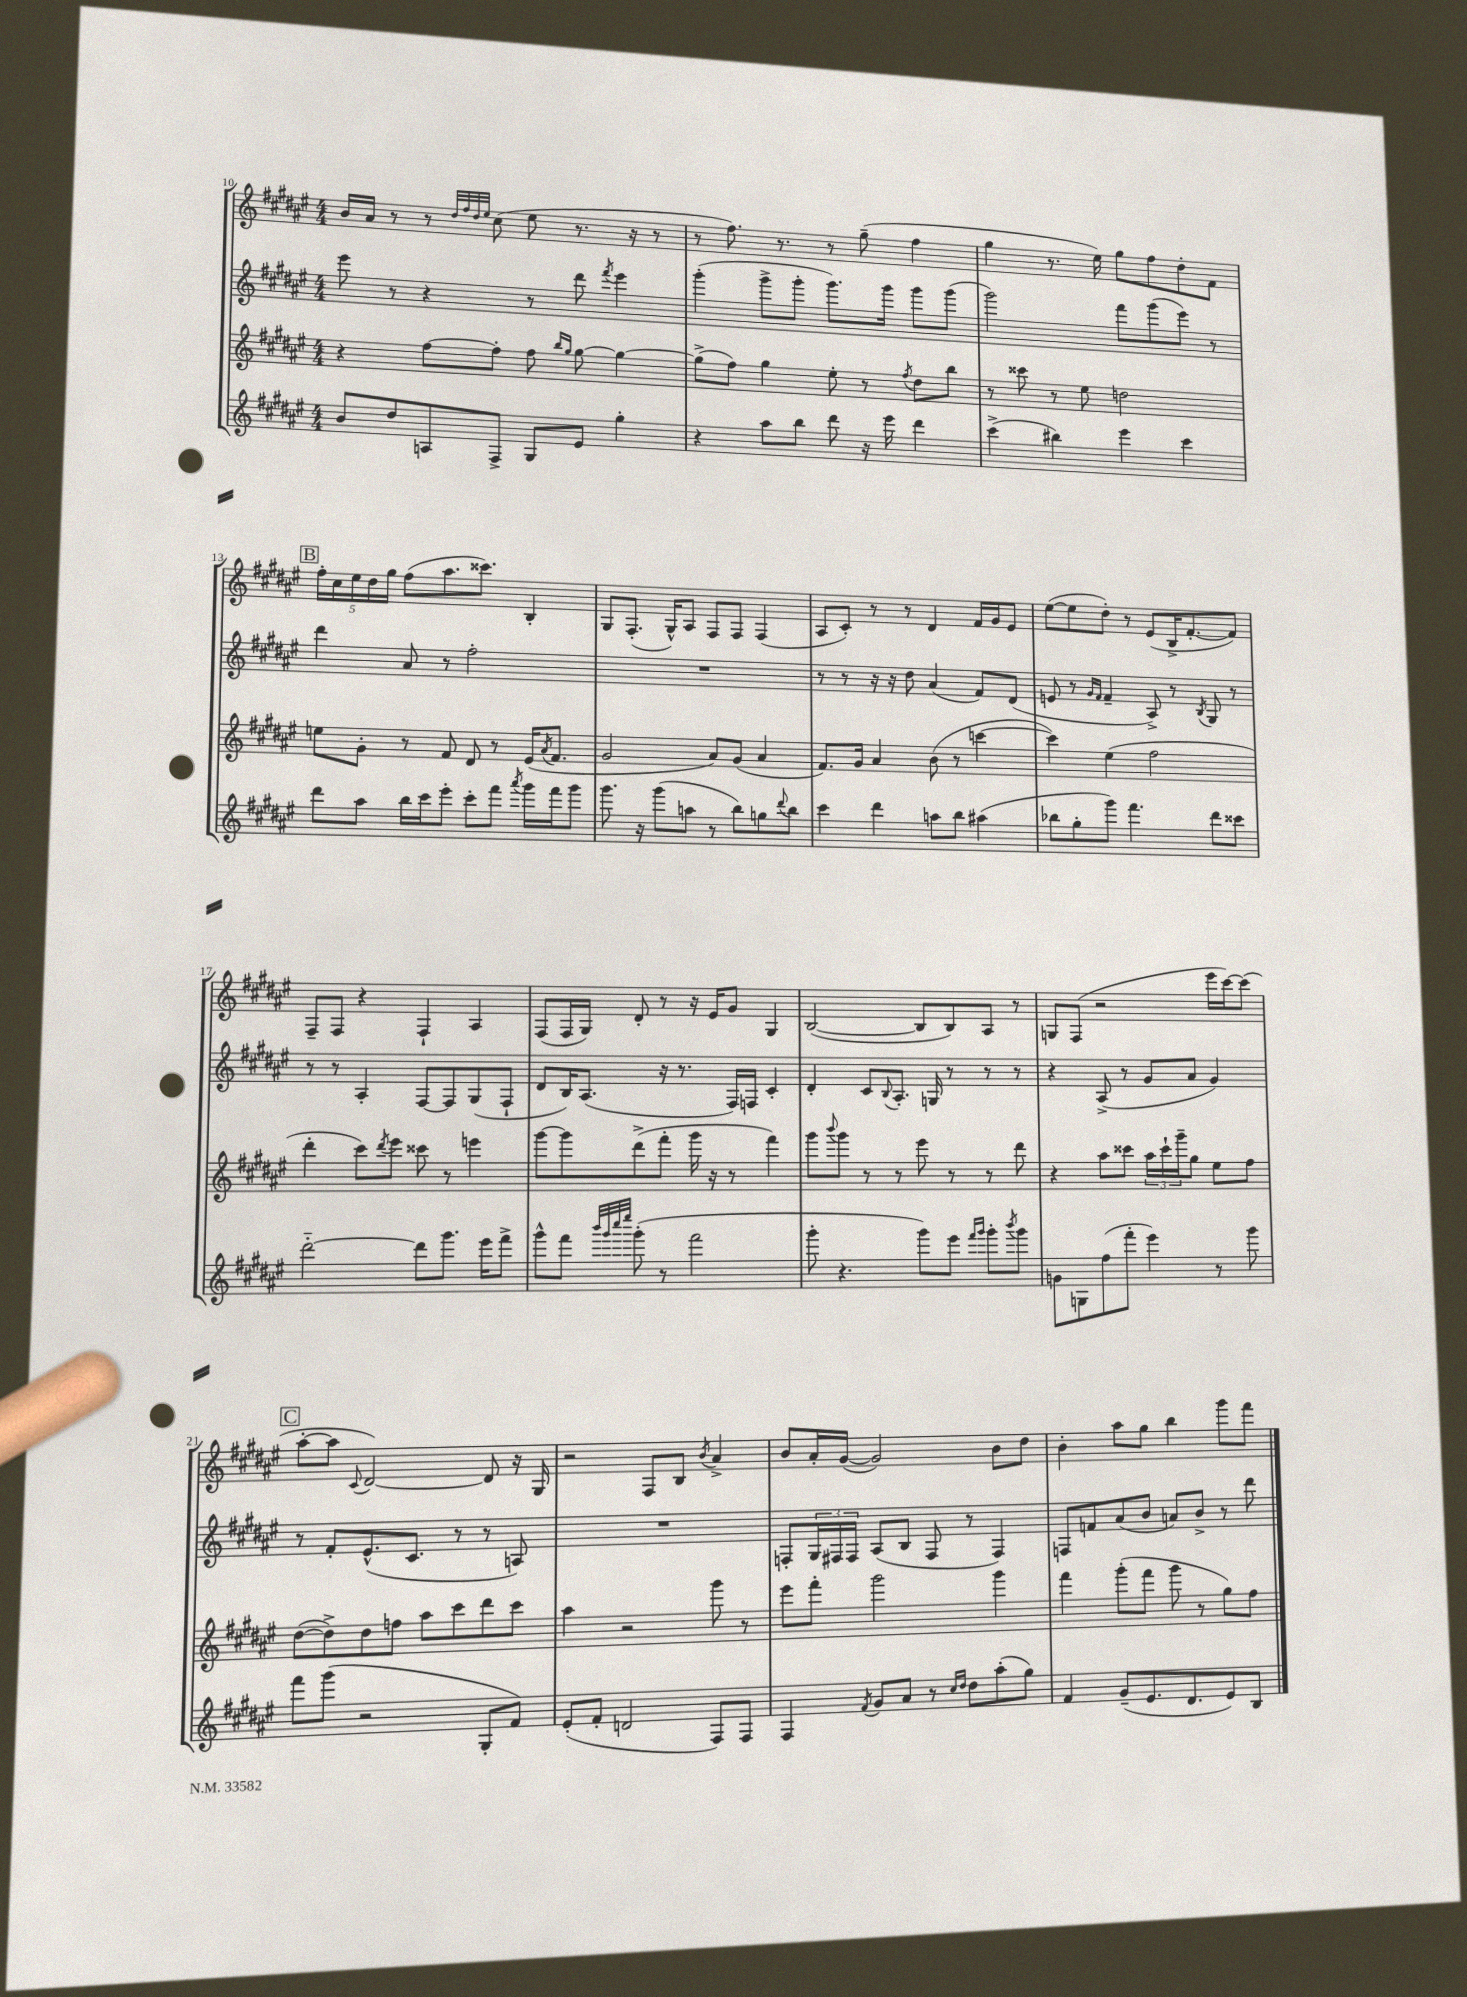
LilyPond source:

<<
\new StaffGroup <<
\new Staff = "s0" {
    \clef treble \key fis \major \numericTimeSignature \time 4/4
    b'16 ais'16 r8 r8 \grace { dis''32 fis''32 dis''32 eis''32 } cis''8( eis''8 r8. r16 r8 |
    r8 fis''8.) r8. r8 gis''8--( fis''4 |
    gis''4 r8. eis''16) gis''8 fis''8 dis''8-. fis'8 |
    \mark \markup { \box "B" } \tuplet 5/4 { fis''16-. cis''16 eis''16 dis''16 gis''16 } fis''8( ais''8. cisis'''8.) b4-. |
    gis8 fis8.-.( gis16-^) ais8 fis8 fis8 fis4( |
    ais8 cis'8-.) r8 r8 dis'4 fis'16 gis'16 eis'8 |
    eis''8~( eis''8 dis''8-.) r8 eis'8( b16-> fis'8.~-. fis'8) |
    fis8-- fis8 r4 fis4-! ais4 |
    fis8( fis16 gis16) dis'8-. r8 r16 eis'16 gis'8 gis4 |
    b2~( b8 b8) ais8 r8 |
    g8 fis8( r2 eis'''16 cis'''16~) cis'''8( |
    \mark \markup { \box "C" } ais''8~-. ais''8 \appoggiatura { cis'8 } dis'2~) dis'8 r16 gis16 |
    r2 fis8 b8 \acciaccatura { b'8 } ais'4-> |
    b'8 ais'16-. gis'16~( gis'2) b'8 dis''8 |
    b'4-. ais''8 gis''8 b''4 gis'''8 fis'''8 \bar "|." |
}
\new Staff = "s1" {
    \clef treble \key fis \major \numericTimeSignature \time 4/4
    eis'''8 r8 r4 r8 dis'''8 \acciaccatura { fis'''8 } eis'''4 |
    gis'''4-.( gis'''8-> gis'''8-. gis'''8.) gis'''16 gis'''8 gis'''8( |
    gis'''2) fis'''8 gis'''8( eis'''8) r8 |
    \mark \markup { \box "B" } dis'''4 ais'8 r8 fis''2-. |
    R1 |
    r8 r8 r16 r16 dis''8 ais'4( fis'8) dis'8( |
    e'8 r8 \grace { gis'16 fis'16 } fis'4-- ais8->) r8 \acciaccatura { b8 } gis8 r8 |
    r8 r8 ais4-. fis8~ fis8 gis8( fis8-! |
    dis'8 b16) ais8.( r16 r8. fis16) f16 cis'4-. |
    dis'4-. cis'8 \appoggiatura { b8 } ais8.-. g16 r8 r8 r8 |
    r4 ais8->( r8 gis'8 ais'8 gis'4) |
    \mark \markup { \box "C" } r8 fis'8-. eis'8.-^( cis'8. r8 r8 a8) |
    R1 |
    f8-. \tuplet 3/2 { gis16 fis16 fis16 } ais8( b8 fis8 r8 fis4) |
    f8 f'8 ais'8( b'8 a'8) b'8-> r8 dis'''8 \bar "|." |
}
\new Staff = "s2" {
    \clef treble \key fis \major \numericTimeSignature \time 4/4
    r4 fis''8~ fis''8-. fis''8 \grace { b''16 gis''16 } gis''8~ gis''4~ |
    gis''8->( fis''8) gis''4 eis''8-. r8 \acciaccatura { fis''8 } dis''8 b''8 |
    r8 cisis'''8 r8 eis''8 d''2 |
    \mark \markup { \box "B" } e''8 gis'8-. r8 fis'8 dis'8 r8 eis'16( \acciaccatura { ais'8 } fis'8. |
    gis'2 ais'8) gis'8( ais'4 |
    fis'8.) gis'16 ais'4 b'8( r8 c'''4~ |
    c'''4) eis''4( fis''2 |
    dis'''4-. cis'''8) \acciaccatura { dis'''8 } eis'''8 cisis'''8 r8 e'''4 |
    gis'''8~ gis'''8 dis'''8->( fis'''8-. gis'''16 r16 r8 fis'''4) |
    gis'''8 \appoggiatura { b'''8 } gis'''8 r8 r8 eis'''8 r8 r8 dis'''8 |
    r4 ais''8 cisis'''8 \tuplet 3/2 { ais''16 cisis'''16-! gis'''16-- } gis''8 eis''8 fis''8 |
    \mark \markup { \box "C" } dis''8~( dis''8->) dis''8 f''8 ais''8 cis'''8 dis'''8 cis'''8 |
    ais''4 r2 gis'''8 r8 |
    eis'''8 fis'''8-. gis'''2 gis'''4 |
    fis'''4 gis'''8-.( fis'''8 gis'''8 r8 gis''8) fis''8 \bar "|." |
}
\new Staff = "s3" {
    \clef treble \key fis \major \numericTimeSignature \time 4/4
    b'8 dis''8 a8 fis8-> gis8 eis'8 gis''4-. |
    r4 ais''8 b''8 dis'''8 r16 eis'''16 dis'''4 |
    cis'''4->( bis''4) eis'''4 cis'''4 |
    \mark \markup { \box "B" } dis'''8 ais''8 b''16 cis'''16 eis'''8-. cis'''8-. fis'''8 \acciaccatura { ais'''8 } gis'''16 fis'''16 gis'''8 |
    gis'''8. r16 gis'''8( a''8 r8 b''8) g''8 \appoggiatura { dis'''8 } b''8 |
    cis'''4 dis'''4 a''8 b''8 ais''4( |
    bes''8 gis''8-. gis'''8) fis'''4. dis'''8 cisis'''8 |
    dis'''2~-_ dis'''8 gis'''8. eis'''16 fis'''8-> |
    gis'''8-^ fis'''8 \grace { b'''32 gis'''32 cis''''32 eis''''32 } gis'''8-.( r8 fis'''2 |
    gis'''8-. r4. gis'''8) eis'''8 \grace { fis'''16 gis'''16 } gis'''8-. \acciaccatura { b'''8 } gis'''8 |
    g'8 g8 fis''8( fis'''8-. eis'''4) r8 gis'''8 |
    \mark \markup { \box "C" } fis'''8 gis'''8( r2 gis8-. fis'8) |
    eis'8-.( fis'8-. d'2 fis8) fis8 |
    fis4 \acciaccatura { fis'8 } gis'8 ais'8 r8 \grace { cis''16 dis''16 } dis''8 ais''8-.( gis''8) |
    fis'4 gis'8--( eis'8. dis'8. eis'8) b8 \bar "|." |
}
>>
>>
\layout { \context { \Score currentBarNumber = #10 } }
